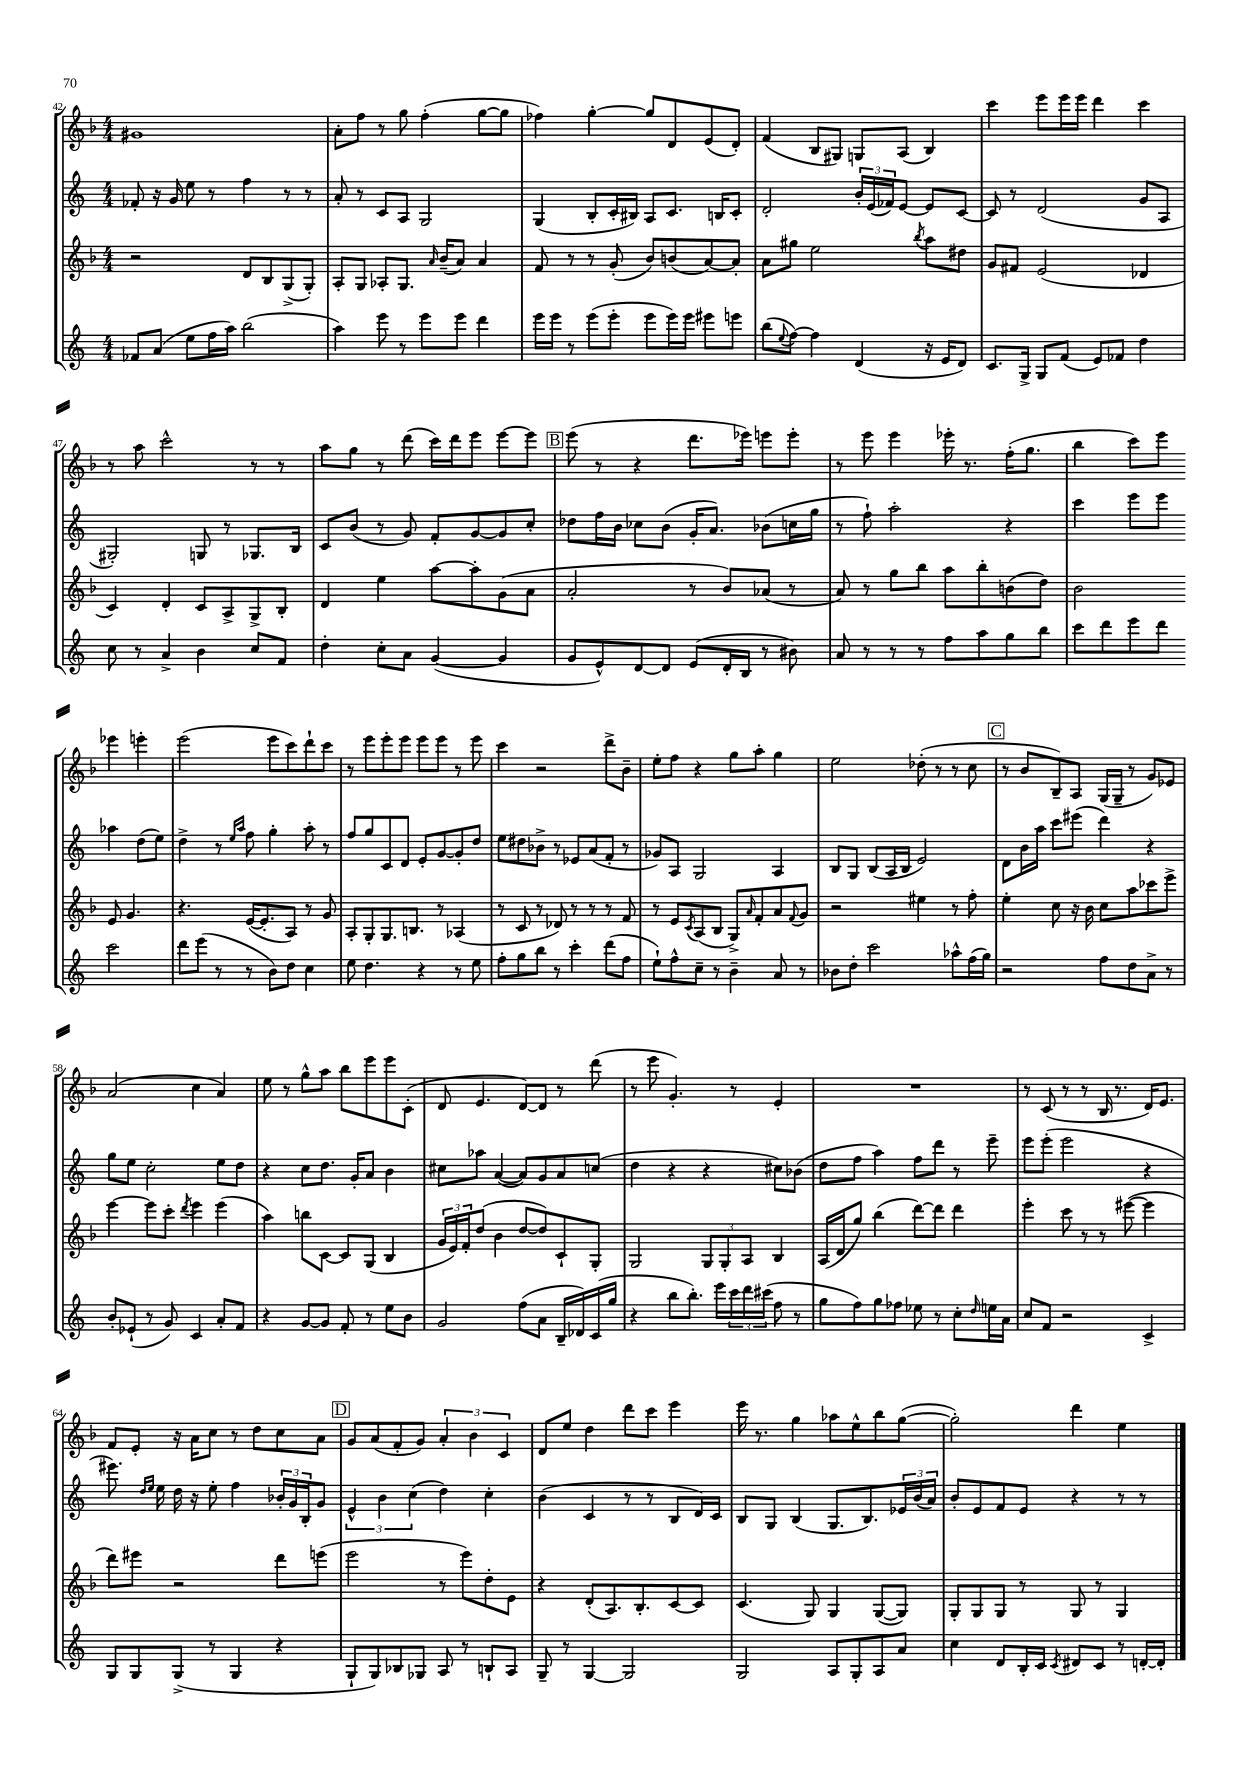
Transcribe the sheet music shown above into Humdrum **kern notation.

**kern	**kern	**kern	**kern
*part4	*part3	*part2	*part1
*staff4	*staff3	*staff2	*staff1
*clefG2	*clefG2	*clefG2	*clefG2
*k[]	*k[b-]	*k[]	*k[b-]
*M4/4	*M4/4	*M4/4	*M4/4
=42	=42	=42	=42
8f-X/L	2r	8f-X'/	1g#X
(8a/J	.	16r	.
.	.	16g/	.
8ee\L	.	8ee\	.
16ff\L	.	8r	.
16aa\JJ)	.	.	.
(2bb\	8d/L	4ff\	.
.	8B-/	.	.
.	(8G^/	8r	.
.	8G'/J)	8r	.
=43	=43	=43	=43
4aa\)	8A'/L	8a'/	8a'\L
.	8G/J	8r	8ff\J
8eee\	8A-X'/L	8c/L	8r
8r	8.G/J	8A/J	8gg\
8eee\L	.	2G/	(4ff'\
.	16qqa/	.	.
.	(16b-~/KL	.	.
8eee\J	8a/J)	.	.
4ddd\	4a/	.	[8gg\L
.	.	.	8gg\J]
=44	=44	=44	=44
16eee\LL	8f/	(4G/	4ff-X\)
16eee\JJ	.	.	.
8r	8r	.	.
(8eee\L	8r	8B'/L	[4gg'\
8eee'\J	(8g'/	16c'/L	.
.	.	16B#X/JJ)	.
8eee\L	8b-/L)	8A/L	8gg/L]
16eee\L)	(8bn/	8.c/J	8d/
16eee\JJ	.	.	.
8eee#X\L	[8a/)	.	(8e/
.	.	16Bn/KL	.
8eeen\J	8a'/J]	8c'/J	8d'/J)
=45	=45	=45	=45
(8bb\L	8a\L	2d'/	(4f/
8qqee/	.	.	.
[8ff\J)	8gg#X\J	.	.
4ff\]	2ee\	.	8B-/L
.	.	.	8G#X/J)
(4d/	.	24b'/LL	8Gn/L
.	.	(24e/	.
.	.	24f-X/J)	.
.	.	[8e/J	(8A/J
.	8qbb-/	.	.
16r	8aa\L	8e/L]	4B-/)
16e/KL	.	.	.
8d/J)	8dd#X\J	[8c/J	.
=46	=46	=46	=46
8.c/L	8g/L	8c/]	4ccc\
.	8f#X/J	8r	.
16G^/Jk	.	.	.
8G/L	(2e/	(2d/	8eee\L
(8f/J	.	.	16eee\L
.	.	.	16eee\JJ
8e/L)	.	.	4ddd\
8f-X/J	.	.	.
4dd\	4d-X/	8g/L	4ccc\
.	.	8A/J	.
!!LO:LB:g=z
=47	=47	=47	=47
8cc\	4c/)	2G#X'/)	8r
8r	.	.	8aa\
4a^/	4d'/	.	2ccc^^\
4b\	8c/L	8Gn/	.
.	8A^/	8r	.
8cc/L	8G^/	8.G-X/L	8r
8f/J	8B-'/J	.	8r
.	.	16B/Jk	.
=48	=48	=48	=48
4dd'\	4d/	8c/L	8aa\L
.	.	(8b/J	8gg\J
8cc'\L	4ee\	8r	8r
8a\J	.	8g/)	(8ddd\
([4g/	[8aa\L	8f'/L	16ccc\LL)
.	.	.	16ddd\J
.	8aa'\]	[8g/	8eee\J
4g/]	(8g\	8g/]	[8eee\L
.	8a\J	8cc'/J	8eee\J]
!!LO:REH:place=s1:t=B
=49	=49	=49	=49
8g/L	2a'/	8dd-X\L	(8eee\
8e^^/)	.	16ff\L	8r
.	.	16b\JJ	.
[8d/	.	8cc-X\L	4r
8d/J]	.	(8b\J	.
(8e/L	8r	16g'/KL	8.ddd\L
.	.	8.a/J)	.
16d'/L	8b-/L)	.	.
16B/JJ	.	.	16eee-X\Jk)
8r	(8a-X/J	(8b-X\L	8eeen\L
8b#X\)	8r	16ccn\L	8eee'\J
.	.	16gg\JJ	.
=50	=50	=50	=50
8a/	8a/)	8r	8r
8r	8r	8ff`\)	8eee\
8r	8gg\L	2aa'\	4eee\
8r	8bb-\J	.	.
8ff\L	8aa\L	.	16eee-X'\
.	.	.	8.r
8aa\	8bb-'\	.	.
8gg\	(8bn\	4r	(16ff'\KL
.	.	.	8.gg\J
8bb\J	8dd\J)	.	.
=51	=51	=51	=51
8ccc\L	2b-\	4ccc\	4bb-\
8ddd\	.	.	.
8eee\	.	8eee\L	8ccc\L)
8ddd\J	.	8eee\J	8eee\J
2ccc\	8e/	4aa-X\	4eee-X\
.	4.g/	.	.
.	.	(8dd\L	4eeen'\
.	.	8ee\J)	.
!!LO:LB:g=z
=52	=52	=52	=52
8ddd\L	4.r	4dd^\	(2eee\
(8eee\J	.	.	.
8r	.	8r	.
.	.	16qqee/LL	.
.	.	16qqaa/JJ	.
8r	([16e/KL	8ff\	.
.	8.e'/]	.	.
8b\L)	.	4gg'\	8eee\L
8dd\J	8A/J)	.	8ccc\)
4cc\	8r	8aa'\	8ddd`\
.	8g/	8r	8ccc\J
=53	=53	=53	=53
8ee\	8A'/L	8ff/L	8r
4.dd\	8G'/	8gg/	8eee\L
.	8.G/	8c/	8eee'\
.	.	8d/J	8eee\J
.	8.Bn/J	.	.
4r	.	8e'/L	8eee\L
.	8r	[8g/	8eee\J
8r	(4A-X/	8g'/]	8r
8ee\	.	8dd/J	8eee\
=54	=54	=54	=54
8ff'\L	8r	8ee\L	4ccc\
8gg\	8c/	8dd#X\	.
8bb\J	8r	8b-X^\J	2r
8r	8d-X/)	8r	.
4ccc'\	8r	8e-X/L	.
.	8r	(8a/	.
(8ddd\L	8r	8f'/J	8ddd^\L
8ff\J	8f/	8r	8b-~\J
=55	=55	=55	=55
8ee`\L)	8r	8g-X/L)	8ee'\L
8ff^^\	8e/L	8A/J	8ff\J
.	8qc/	.	.
8cc~\J	(8A/	2G/	4r
8r	8B-/J	.	.
4b~\	8G^/L)	.	8gg\L
.	16qqa/	.	.
.	8f'/	.	8aa'\J
8a/	8a/	4A/	4gg\
.	8qqf/	.	.
8r	8g/J	.	.
=56	=56	=56	=56
8b-X\L	2r	8B/L	2ee\
8dd'\J	.	8G/J	.
2ccc\	.	(8B/L	.
.	.	16A/L	.
.	.	16B/JJ	.
.	4ee#X\	2e/)	(8dd-X'\
.	.	.	8r
8aa-X^^\L	8r	.	8r
(16ff\L	8ff'\	.	8cc\
16gg\JJ)	.	.	.
!!LO:REH:place=s1:t=C
=57	=57	=57	=57
2r	4ee'\	8d\L	8r
.	.	16b\L	8b-/L
.	.	16aa\JJ	.
.	8cc\	8ccc\L	8B-~/)
.	16r	(8eee#X\J	8A/J
.	16b-\	.	.
8ff\L	8cc\L	4ddd\)	(16G/LL
.	.	.	16G~/JJ
8dd\	8aa\	.	8r
8a^\J	8ccc-X\	4r	8g/L)
8r	8eee^\J	.	8e-X/J
!!LO:LB:g=z
=58	=58	=58	=58
8b'/L	[4eee\	8gg\L	(2a/
(8e-X`/J	.	8ee\J	.
8r	8eee\L]	2cc'\	.
8g/)	8ccc'\J	.	.
.	8qddd/	.	.
4c/	4eee\	.	4cc\
8a'/L	(4eee\	8ee\L	4a/)
8f/J	.	8dd\J	.
=59	=59	=59	=59
4r	4aa\)	4r	8ee\
.	.	.	8r
[8g/L	8bbn\L	8cc\L	8gg^^\L
8g/J]	[8c\J	8.dd\J	8aa\J
8f'/	8c/L]	.	8bb-\L
.	.	16g'/KL	.
8r	(8G/J	8a/J	8eee\
8ee\L	4B-/	4b\	8eee\
8b\J	.	.	(8c'\J
=60	=60	=60	=60
2g/	24g/LL	8cc#X\L	8d/
.	24e/)	.	.
.	24f'/J	.	.
.	(8dd/J	8aa-X\J	4.e/
.	4b-\	([4a/	.
(8ff\L	[8dd/L	8a/L])	[8d/L)
8a\J	8dd/])	8g/	8d/J]
16B~/LL	8c`/	8a/	8r
16d-X/)	.	.	.
(16c/	8G'/J	(8ccn/J	(8ddd\
16gg/JJ	.	.	.
=61	=61	=61	=61
4r	2G/	4dd\	8r
.	.	.	8eee\
8bb\L	.	4r	4.g'/)
8.bb'\J)	.	.	.
.	12G/L	4r	.
16eee\LL	.	.	.
.	12G'/	.	.
24ccc\	.	.	8r
24ddd\	12A/J	.	.
(24ccc#X\JJ	.	.	.
8ff\	4B-/	8cc#X\L)	4e'/
8r	.	(8b-X\J	.
=62	=62	=62	=62
8gg\L	(16A/LL	8dd\L	1r
.	16d/J	.	.
8ff\)	8gg/J)	8ff\J	.
8gg\	(4bb-\	4aa\)	.
8ff-X\J	.	.	.
8ee-X\	[8ddd\L)	8ff\L	.
8r	8ddd\J]	8ddd\J	.
8cc'\L	4ddd\	8r	.
16qqdd/	.	.	.
16een\L	.	8eee~\	.
16a\JJ	.	.	.
=63	=63	=63	=63
8cc/L	4eee'\	8eee\L	8r
8f/J	.	(8eee'\J	(8c/
2r	8ccc\	2eee\	8r
.	8r	.	8r
.	8r	.	16B-/
.	.	.	8.r
.	([8eee#X\	.	.
4c^/	4eee#\]	4r	16d/KL)
.	.	.	8.e/J
!!LO:LB:g=z
=64	=64	=64	=64
8G/L	8ddd\L)	8.eee#X\)	8f/L
8G/	8eee#X\J	.	8e'/J
.	.	16qqdd/LL	.
.	.	16qqee/JJ	.
.	.	16ee\	.
(8G^/J	2r	16dd\	16r
.	.	16r	16a\KL
8r	.	8ee'\	8cc\J
4G/	.	4ff\	8r
.	.	.	8dd\L
4r	8ddd\L	24b-X'/LL	8cc\
.	.	24g/	.
.	.	24B'/J	.
.	(8eeen\J	8g/J	8a\J
!!LO:REH:place=s1:t=D
=65	=65	=65	=65
8G`/L	2eee\	6e^^/	8g/L
8G/)	.	.	(8a/
.	.	6b\	.
8B-X/	.	.	8f'/
.	.	(6cc\	.
8G-X/J	.	.	8g/J)
8A/	8r	4dd\)	6a'/
8r	8eee\L)	.	.
.	.	.	6b-\
8Bn`/L	8dd'\	4cc'\	.
.	.	.	6c/
8A/J	8e\J	.	.
=66	=66	=66	=66
8G~/	4r	(4b\	8d/L
8r	.	.	8ee/J
[4G/	(8d'/L	4c/	4dd\
.	8.A/)	.	.
2G/]	.	8r	8ddd\L
.	8.B-'/	.	.
.	.	8r	8ccc\J
.	[8c/	8B/L	4eee\
.	8c/J]	16d/L)	.
.	.	16c/JJ	.
=67	=67	=67	=67
2G/	(4.c/	8B/L	16eee\
.	.	.	8.r
.	.	8G/J	.
.	.	(4B/	4gg\
.	8G/)	.	.
8A/L	4G/	8.G/L	8aa-X\L
8G'/	.	.	8ee^^\
.	.	8.B/)	.
8A/	([8G/L	.	8bb-\
8a/J	8G/J])	24e-X/L	([8gg\J
.	.	(24b/	.
.	.	24a/JJ)	.
=68	=68	=68	=68
4cc\	8G'/L	8b'/L	2gg'\])
.	8G/	8e/	.
8d/L	8G/J	8f/	.
16B'/L	8r	8e/J	.
16c/JJ	.	.	.
8qc/	.	.	.
8d#X/L	8G/	4r	4ddd\
8c/J	8r	.	.
8r	4G/	8r	4ee\
[16dn'/LL	.	8r	.
16d'/JJ]	.	.	.
==	==	==	==
*-	*-	*-	*-
